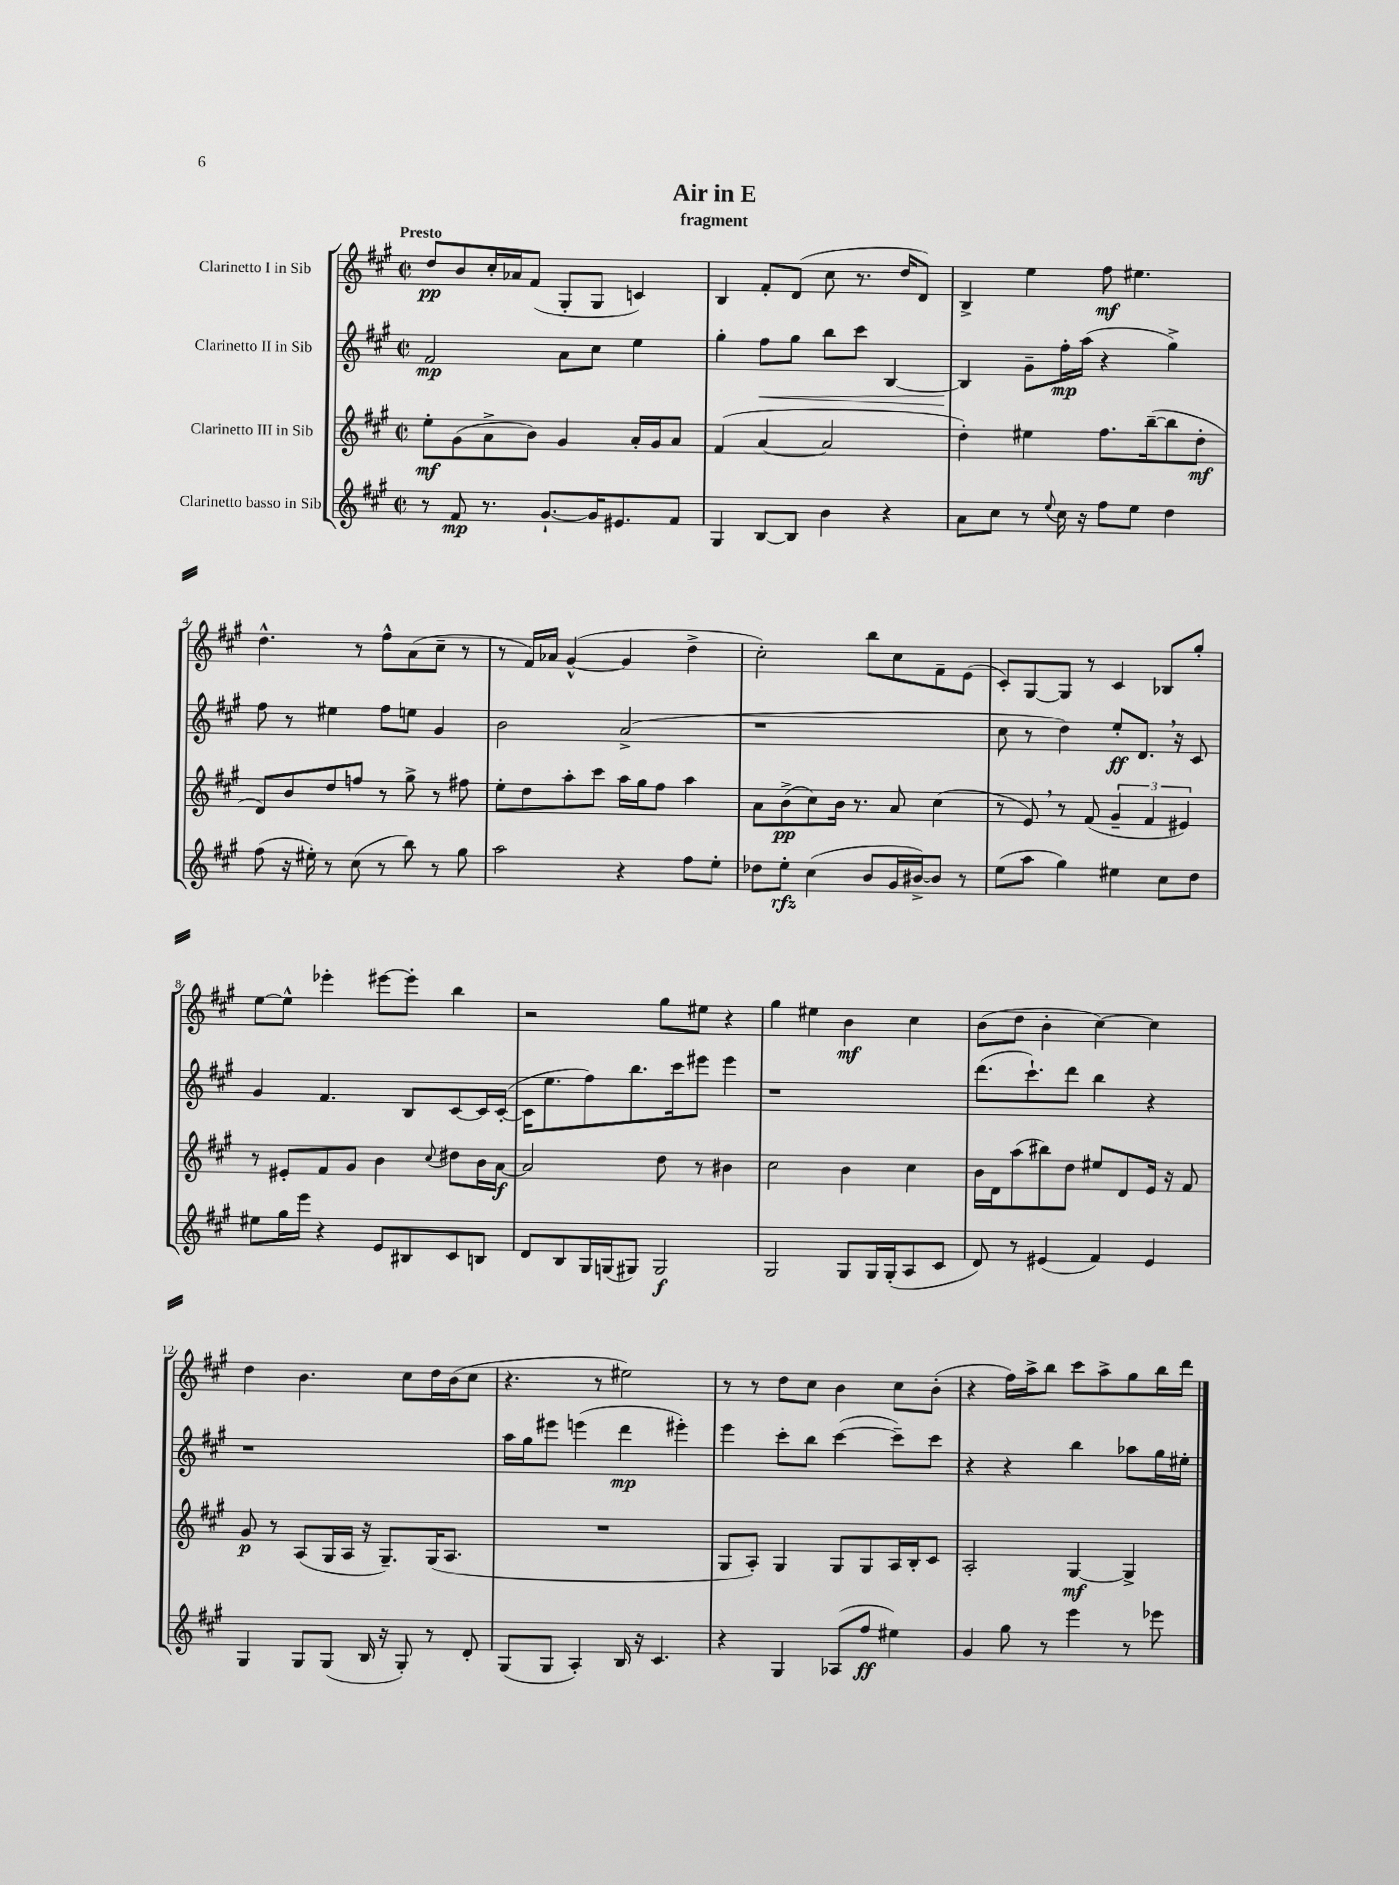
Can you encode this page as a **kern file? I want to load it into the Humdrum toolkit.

**kern	**kern	**kern	**kern
*staff4	*staff3	*staff2	*staff1
*clefG2	*clefG2	*clefG2	*clefG2
*k[f#c#g#]	*k[f#c#g#]	*k[f#c#g#]	*k[f#c#g#]
*M2/2	*M2/2	*M2/2	*M2/2
*met(c|)	*met(c|)	*met(c|)	*met(c|)
8r	8ee'\L	2f#/	8dd/L
8f#/	(8g#\	.	8b/
8.r	8a^\	.	16cc#'/L
.	.	.	16a-/J
.	8b\J)	.	(8f#/J
[8.g#`/L	.	.	.
.	4g#/	8a\L	8G#'/L
16g#/]K	.	8cc#\J	8G#/J
8.e#/	.	.	.
.	16a'/LL	4ee\	4c/)
.	16g#/J	.	.
8f#/J	8a/J	.	.
=	=	=	=
4G#/	(4f#/	4gg#'\	4B/
[8B/L	[4a/	8ff#\L	8f#'/L
8B/]J	.	8gg#\J	(8d/J
4b\	2a/]	8bb\L	8cc#\
.	.	8ccc#\J	8.r
4r	.	[4B/	.
.	.	.	16dd/LK
.	.	.	8d/J)
=	=	=	=
8a\L	4dd'\)	4B/]	4B^/
8cc#\J	.	.	.
8r	4ee#\	8g#~\L	4ee\
8qqee/	.	.	.
16cc#\	.	16ff#'\L	.
16r	.	(16aa\JJ	.
8ff#\L	8.ff#\L	4r	8ff#\
8ee\J	.	.	4.ee#\
.	([16bb~\k	.	.
4dd\	8bb\]	4gg#^\)	.
.	8dd'\J	.	.
=	=	=	=
(8ff#\	8d/L)	8ff#\	4.dd^^\
16r	8b/	8r	.
16ee#'\)	.	.	.
8r	8dd/	4ee#\	.
(8cc#\	8ff/J	.	8r
8r	8r	8ff#\L	8ff#^^\L
8bb\)	8gg#^\	8ee\J	(8a\
8r	8r	4g#/	8cc#~\J
8gg#\	8ff#\	.	8r
=	=	=	=
2aa\	8ee'\L	2b\	8r
.	8dd\	.	16f#/LL)
.	.	.	16a-/JJ
.	8aa'\	.	([4g#^^/
.	8ccc#\J	.	.
4r	16aa\LL	(2a^/	4g#/]
.	16gg#\J	.	.
.	8ff#\J	.	.
8ff#\L	4aa\	.	4dd^\
8ee'\J	.	.	.
=	=	=	=
8dd-\L	8a\L	1r	2cc#'\)
8ee'\J	(8b^\	.	.
(4cc#\	8cc#\)	.	.
.	16b\Jk	.	.
.	8.r	.	.
8b/L	.	.	8bb\L
16g#/L	8a/	.	8cc#\
[16b#^/J)	.	.	.
8b#/]J	(4cc#\	.	8f#~\
8r	.	.	(8e\J
=	=	=	=
(8ee\L	8r	8cc#\	8c#'/L)
8aa\J	8e/)	8r	[8G#/
4gg#\)	8r	4dd\)	8G#/]J
.	(8f#/	.	8r
4ee#\	6g#~/	8ee'/L	4c#/
.	.	8.d/J	.
.	6f#/	.	.
8cc#\L	.	.	8B-/L
.	.	16r	.
.	6e#/)	.	.
8dd\J	.	8c#/	8gg#'/J
=	=	=	=
8ee#\L	8r	4g#/	[8ee\L
16gg#\L	8e#'/L	.	8ee^^\]J
16eee\JJ	.	.	.
4r	8f#/	4.f#/	4eee-'\
.	8g#/J	.	.
8e/L	4b\	.	[8eee#\L
8B#/	.	8B/L	8eee#'\]J
.	8qqcc#/	.	.
8c#/	8dd#\L	[8c#/	4bb\
8B/J	16b\L	16c#/]L	.
.	[16a\JJ	([16c#'/JJ	.
=	=	=	=
8d/L	2a/]	16c#\]LK	2r
.	.	8.ee\	.
8B/	.	.	.
16G#/L	.	8ff#\)	.
(16G/J	.	.	.
8G#/J)	.	8.bb\	.
2G#/	8dd\	.	8gg#\L
.	.	16ccc#\k	.
.	8r	8eee#\J	8ee#\J
.	4b#\	4eee#\	4r
=	=	=	=
2G#/	2cc#\	1r	4gg#\
.	.	.	4ee#\
8G#/L	4b\	.	4b\
16G#/L	.	.	.
(16G#'/J	.	.	.
8A/	4cc#\	.	4cc#\
8c#/J	.	.	.
=	=	=	=
8d/)	16b\LL	(8.ddd\L	(8b\L
.	16d\J	.	.
8r	(8aa\	.	8dd\J
.	.	8.ccc#`\)	.
(4e#/	8bb#\)	.	4b'\
.	8dd\J	8ddd\J	.
4f#/)	8ee#/L	4bb\	[4cc#\)
.	8d/	.	.
4e#/	16e/Jk	4r	4cc#\]
.	16r	.	.
.	8f#/	.	.
=	=	=	=
4G#/	8g#/	1r	4dd\
.	8r	.	.
8G#/L	(8A/L	.	4.b\
(8G#/J	16G#/L	.	.
.	16A/JJ	.	.
16B/	16r	.	.
16r	8.G#~/L)	.	.
8G#'/)	.	.	8cc#\L
8r	(16G#/K	.	16dd\L
.	8.A/J	.	(16b\J
8d'/	.	.	8cc#\J
=	=	=	=
(8G#/L	1r	16aa\LL	4.r
.	.	16gg#\J	.
8G#/J	.	8eee#\J	.
4A'/)	.	(4eee\	.
.	.	.	8r
16B/	.	4ddd\	2ee#\)
16r	.	.	.
4.c#/	.	.	.
.	.	4eee#'\)	.
=	=	=	=
4r	8G#/L	4eee\	8r
.	8A'/J)	.	8r
4G#/	4G#/	8ccc#'\L	8dd\L
.	.	8bb\J	8cc#\J
(8A-/L	8G#/L	([4ccc#\	4b\
8ff#/J	8G#/	.	.
4ee#\)	16A/L	8ccc#~\]L)	8cc#\L
.	16B'/J	.	.
.	8c#/J	8ccc#\J	(8b'\J
=	=	=	=
4g#/	2A'/	4r	4r
8gg#\	.	4r	16ff#\LL)
.	.	.	16aa^\J
8r	.	.	8bb\J
4eee\	[4G#/	4bb\	8ccc#\L
.	.	.	8aa^\
8r	4G#^/]	8aa-\L	8gg#\
8eee-\	.	16gg#\L	16bb\L
.	.	16ee#'\JJ	16ddd\JJ
==	==	==	==
*-	*-	*-	*-
